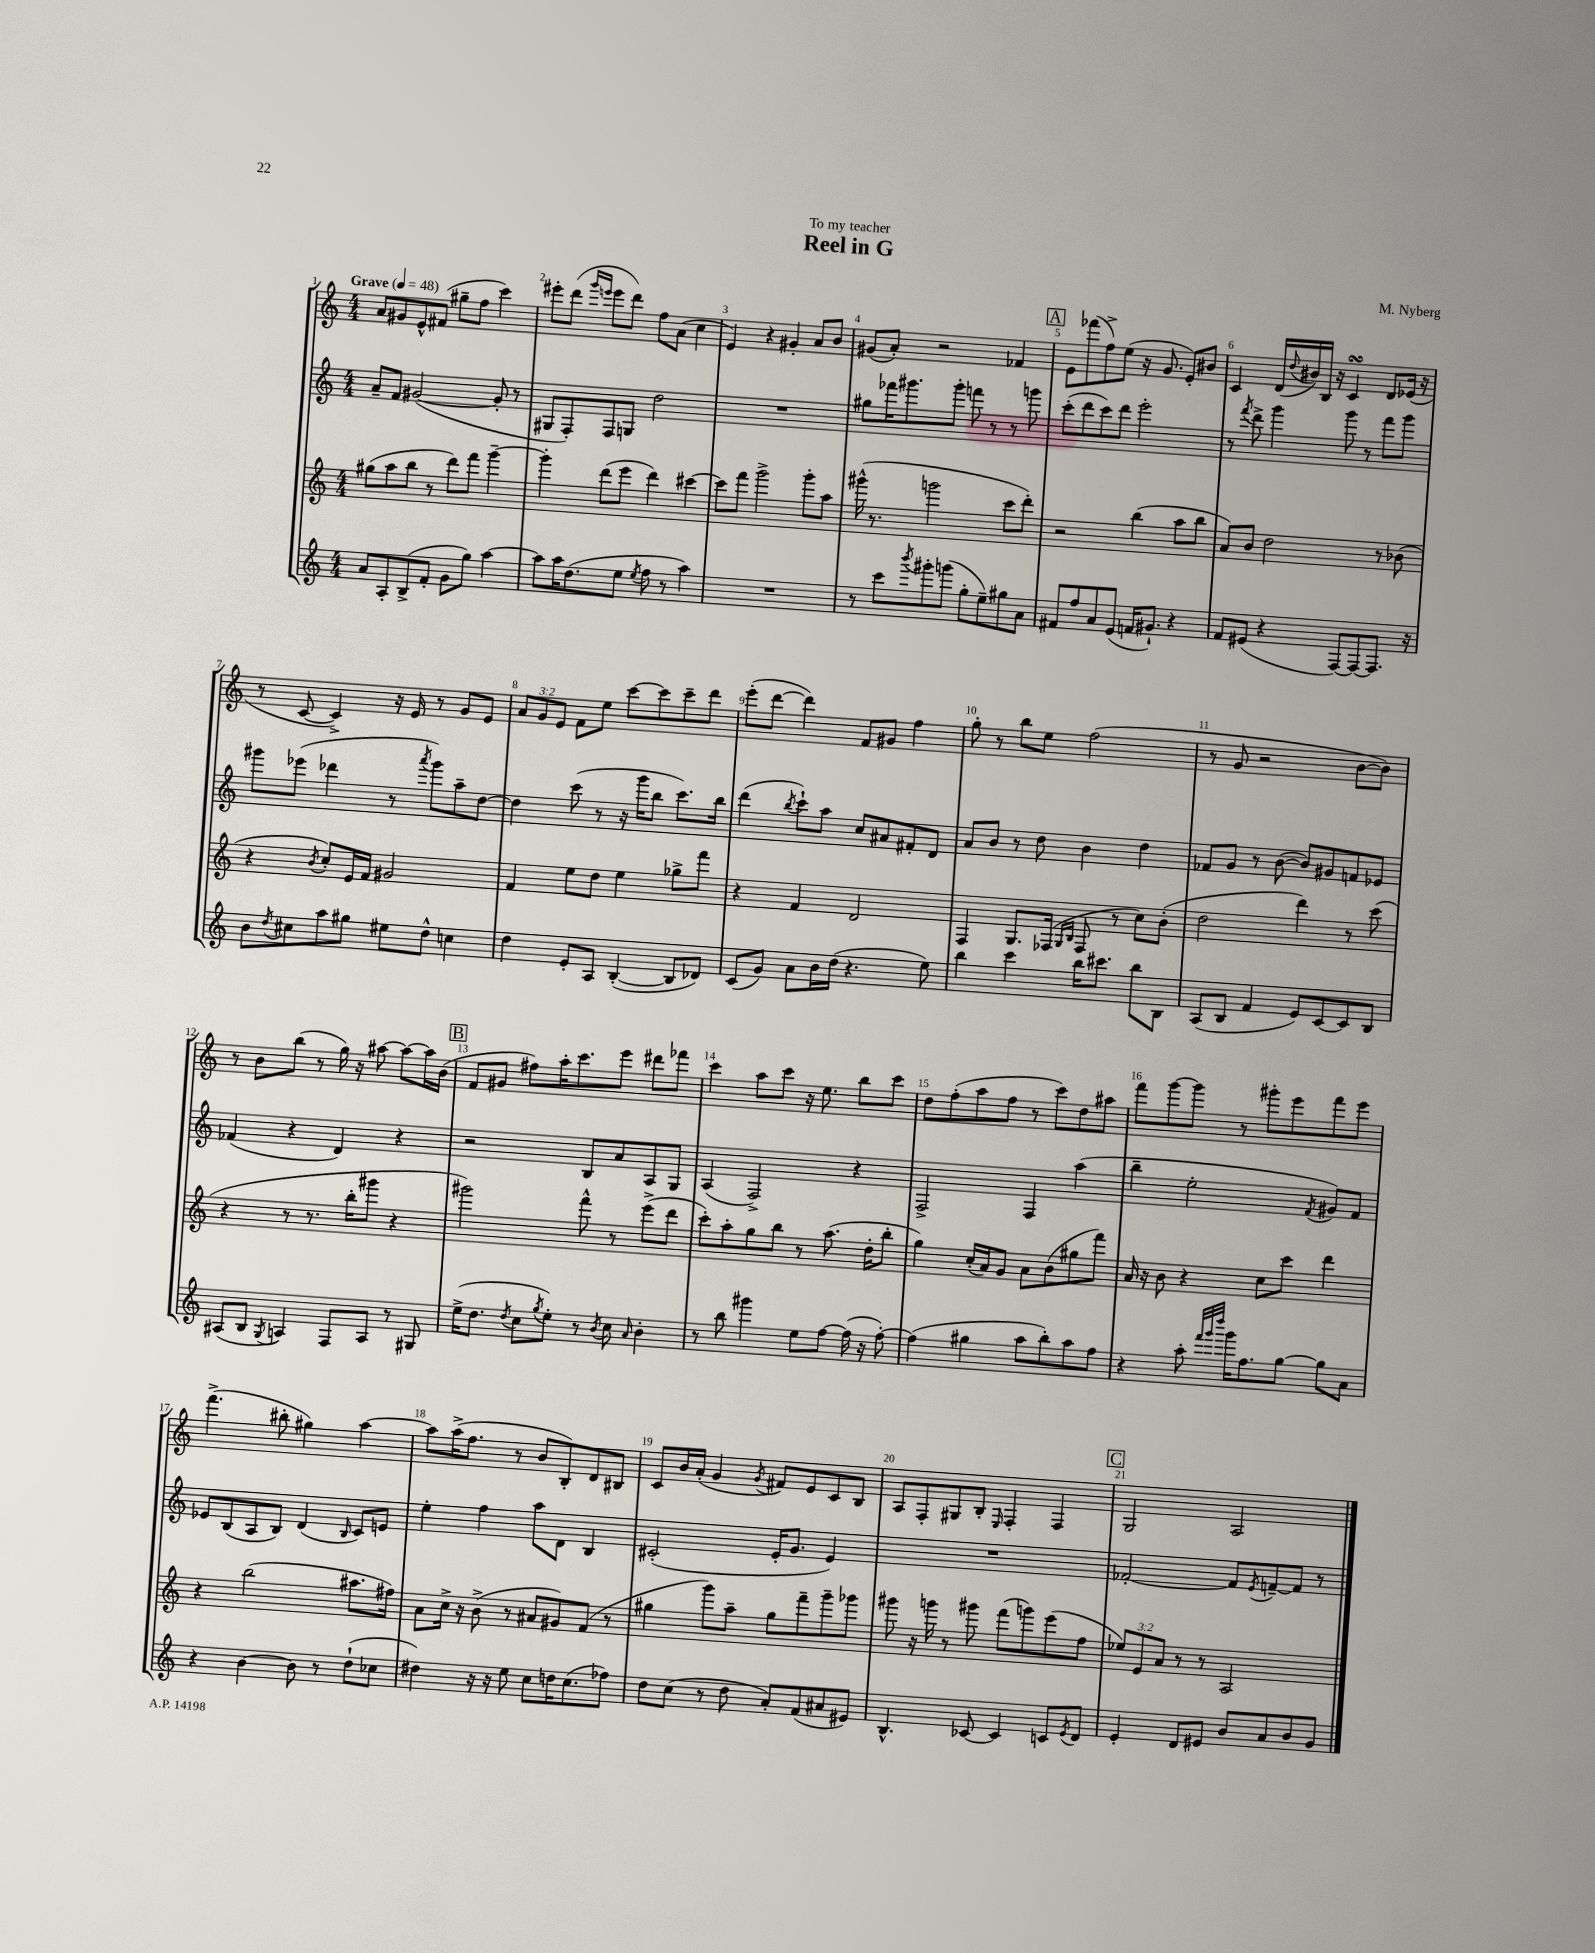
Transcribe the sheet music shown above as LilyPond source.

\header { title = "Reel in G" composer = "M. Nyberg" dedication = "To my teacher" }
<<
\new StaffGroup <<
\new Staff = "s0" {
    \clef treble \key c \major \numericTimeSignature \time 4/4 \override Staff.TupletNumber.text = #tuplet-number::calc-fraction-text \tempo "Grave" 4 = 48
    a'8 gis'8 e'8-^ fis'8( gis''8-- f''8 c'''4) |
    eis'''8-. d'''8( \grace { g'''16 e'''16 } e'''8 d'''8) f''8 a'8( c''4 |
    e'4) r4 gis'4-. a'8 b'8 |
    gis'8( a'8-.) r2 fes'4 |
    \mark \markup { \box "A" } e'8 fes'''8( f''8->) e''8( r16 g'8. e'8-.) bis'8 |
    c'4 d'16( \appoggiatura { d''8 } bis'16) b16 r16 c'4\turn d'8 ees'16( r16 |
    r8 c'8~ c'4->) r16 e'16 r8 g'8 e'8 |
    \tuplet 3/2 { a'8 g'8 e'8 } f'8 e''8 c'''8~ c'''8 c'''8-- d'''8 |
    e'''8-.( d'''8~ d'''4) f'8 gis'8 f''4 |
    g''8-. r8 b''8 e''8 f''2( |
    r8 g'8 r2 b'8~ b'8) |
    r8 b'8 b''8( r8 g''16) r16 ais''8~ ais''8~ ais''16 b'16( |
    \mark \markup { \box "B" } f'8 gis'8 fis''8) a''16-. c'''8. e'''8 dis'''8 fes'''8 |
    c'''4 a''8 c'''8 r16 e''8. b''8 c'''8 |
    d''8 f''8-.( a''8 f''8 r8 c'''8) d''8 ais''8 |
    f'''8 g'''8~ g'''8 r8 gis'''8-. e'''8 f'''8 e'''8 |
    f'''4.->( bis''8-. gis''4) a''4~ |
    a''8 a''16->( f''8. r8 b'8 b8-.) d'8 bis8 |
    c'8 b'16 a'16-.( g'4 \acciaccatura { g'8 } fis'8) e'8 c'8 b8 |
    a8 f8-. gis8 b8-. \grace { e16 } f4-. f4 |
    \mark \markup { \box "C" } g2 a2 \bar "|." |
}
\new Staff = "s1" {
    \clef treble \key c \major \numericTimeSignature \time 4/4
    a'8-- f'8 gis'2~( gis'8-. r8 |
    gis8 f8-.) f8 g8 d''2 |
    R1 |
    gis''8 fes'''16 gis'''8. gis'''8-. f'''8 r8 r8 g'''8 |
    \mark \markup { \box "A" } c'''8-.( d'''8 c'''8) d'''8 e'''2-. |
    r8 \acciaccatura { f'''8 } d'''8-> g'''4 g'''8 r8 f'''8 g'''8 |
    gis'''8 ees'''8( des'''4 r8 \acciaccatura { a'''8 } gis'''8) a''8-- d''8~ |
    d''4 c'''8( r8 r16 g'''16 b''8 c'''8.) b''16 |
    d'''4( \acciaccatura { b''8 } c'''8-!) a''8 c''8 ais'8 fis'8-. d'8 |
    a'8 b'8 r8 d''8 b'4 d''4 |
    fes'8 g'8 r8 b'8~( b'8) gis'8 f'8 ees'8 |
    fes'4( r4 d'4) r4 |
    \mark \markup { \box "B" } r2 b8 a'8 a8 g8 |
    a4( f2->) r4 |
    f2-> f4 a''4( |
    b''4-- e''2-. \acciaccatura { f'8 } gis'8) f'8 |
    ees'8 b8( a8 b8) d'4( \grace { b16 } c'8) e'8 |
    e''4-. f''4 a''8 d'8 b4 |
    cis'2-.( e'16-. g'8. e'4) |
    R1 |
    \mark \markup { \box "C" } fes'2~-. fes'8 \acciaccatura { e'8 } f'8~-- f'8 r8 \bar "|." |
}
\new Staff = "s2" {
    \clef treble \key c \major \numericTimeSignature \time 4/4 \override Staff.TupletNumber.text = #tuplet-number::calc-fraction-text
    gis''8( a''8 b''8 r8 d'''8) f'''8 g'''4~-- |
    g'''4-. d'''8( e'''8 d'''4) cis'''4~ |
    cis'''8 f'''8 g'''2-> g'''8-. a''8 |
    gis'''16-^( r8. g'''2 c'''8 d'''8-.) |
    \mark \markup { \box "A" } r2 b''4( a''8 b''8 |
    a'8) b'8 d''2 r8 bes'8( |
    r4 \acciaccatura { b'8 } c''8-.) e'16 f'16 gis'2 |
    f'4 e''8 d''8 e''4 ges''8-> f'''8 |
    r4 f'4 d'2 |
    f4 g8. fes16( \grace { g16 b16 } fes8 r8 c''8) b'8-.( |
    d''2 d'''4) r8 c'''8( |
    r4 r8 r8. b''16-. gis'''8 r4 |
    \mark \markup { \box "B" } gis'''2) f'''8-^ r8 e'''8->( d'''8 |
    c'''8-.) a''8-. g''8 b''8 r8 a''8.( d''16-. b''8-. |
    g''4) c''16-.( a'16) g'8 a'8 b'8( gis''8 f'''8) |
    a'16 r16 b'8 r4 c''8 c'''8 d'''4 |
    r4 b''2( ais''8. fis''16) |
    a'8 c''16-> r16 b'8->( r8 ais'8 gis'8) f'8( r8 |
    gis''4 g'''8) a''8-- gis''8 f'''8-- g'''8-- ges'''8 |
    gis'''8 r16 g'''16 r8 gis'''8 f'''8( g'''8) e'''8( f''8 |
    \mark \markup { \box "C" } \tuplet 3/2 { ees''8) e'8 a'8 } r8 r8 a2 \bar "|." |
}
\new Staff = "s3" {
    \clef treble \key c \major \numericTimeSignature \time 4/4
    a'8 a8-. b8->( f'8-. g'8 g''8) a''4~ |
    a''8 a''16 d''8.( e''8 \acciaccatura { e''8 } f''8 r8 a''4) |
    R1 |
    r8 c'''8 \acciaccatura { b'''8 } gis'''8-. g'''8( g''8-. e''8--) gis''8 a'8 |
    \mark \markup { \box "A" } fis'8 f''8 a'8 e'8( f'16 gis'8.-!) r4 |
    f'8 eis'8( r4 f8~) f8~ f8. r16 |
    b'8 \acciaccatura { d''8 } cis''8 a''8 gis''8 eis''8 d''8-^ c''4 |
    d''4 e'8-. a8 b4~-.( b8 des'8) |
    c'8( g'8) a'8 b'16 d''16( r4. e''8) |
    b''4 c'''4 b''16 cis'''8. b''8 b8 |
    a8( b8 f'4 e'8) c'8~ c'8 b8 |
    ais8( b8 \acciaccatura { g8 } a4) f8 a8 r8 gis8 |
    \mark \markup { \box "B" } e''16->( d''8. \acciaccatura { d''8 } c''8 \acciaccatura { g''8 } e''8-.) r8 \acciaccatura { b'8 } c''8 \grace { a'16 } b'4-. |
    r8 b''8 gis'''4 e''8 f''8~ f''16( r16 f''8~-.) |
    f''4( gis''4 a''8 b''8-.) a''8 f''8 |
    r4 a''8-. \grace { f'''32 g'''32 d''''32 } g'''16 f''8. g''8~ g''8 a'8 |
    r4 b'4~ b'8 r8 d''8-!( ces''8 |
    dis''4) r16 r16 e''8 c''8 d''16 c''8.( fes''8) |
    d''8 c''8( r8 d''8 a'8-.) f'8( ais'8 eis'8) |
    b4.-^ ces'8~ ces'4 c'8 \acciaccatura { e'8 } d'8 |
    \mark \markup { \box "C" } e'4-. d'8 eis'8 b'8 a'8 b'8 g'8 \bar "|." |
}
>>
>>
\layout { \context { \Score \override BarNumber.break-visibility = ##(#f #t #t) barNumberVisibility = #all-bar-numbers-visible } }
